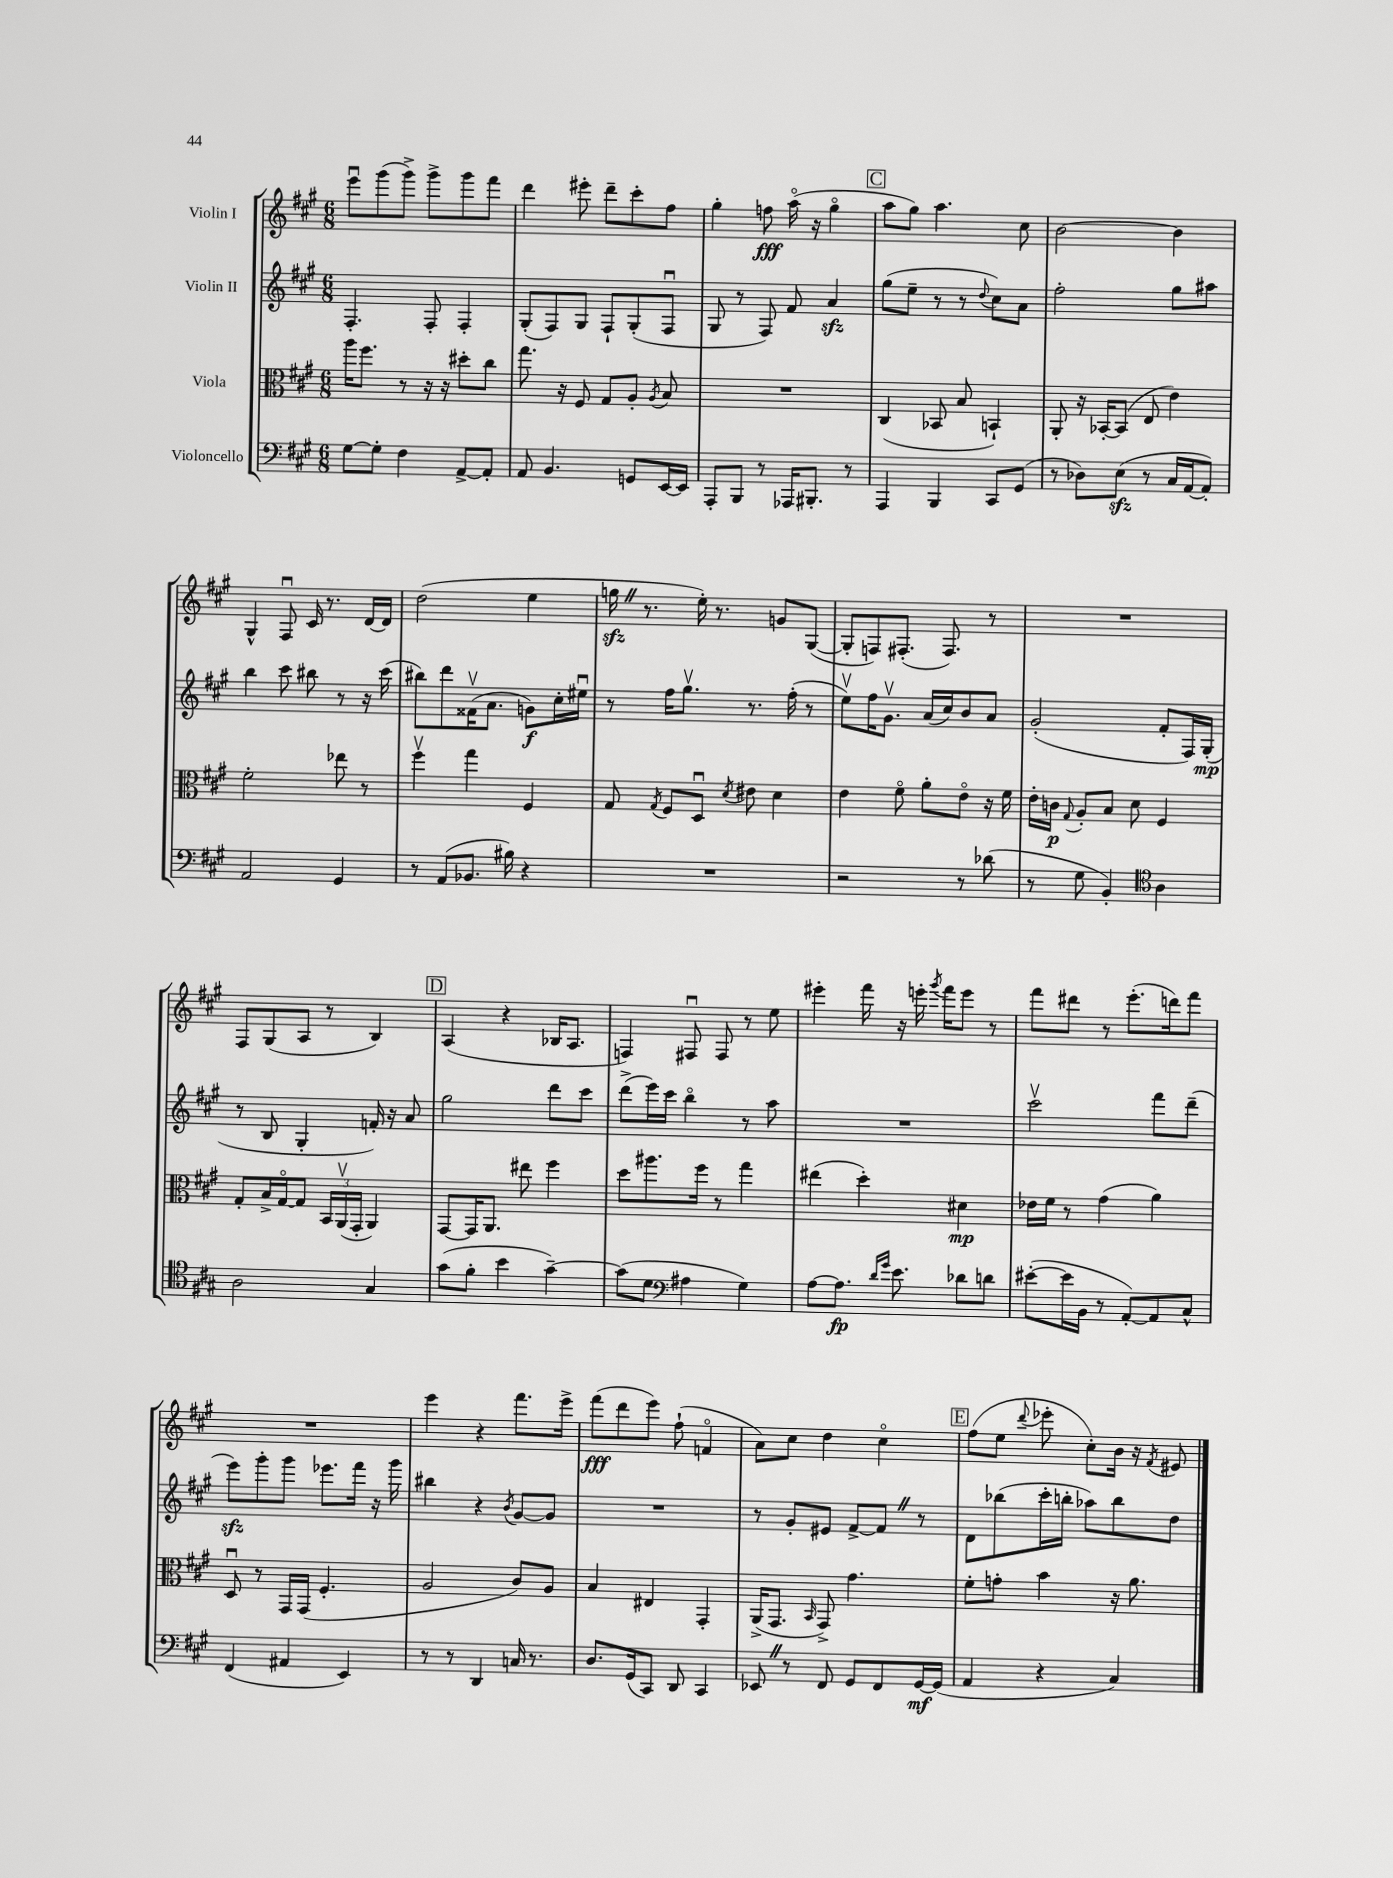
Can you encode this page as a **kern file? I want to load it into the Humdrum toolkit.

**kern	**dynam	**kern	**dynam	**kern	**dynam	**kern	**dynam
*part4	*part4	*part3	*part3	*part2	*part2	*part1	*part1
*staff4	*staff4	*staff3	*staff3	*staff2	*staff2	*staff1	*staff1
*I"Violoncello	*	*I"Viola	*	*I"Violin II	*	*I"Violin I	*
*clefF4	*	*clefC3	*	*clefG2	*	*clefG2	*
*k[f#c#g#]	*	*k[f#c#g#]	*	*k[f#c#g#]	*	*k[f#c#g#]	*
*M6/8	*	*M6/8	*	*M6/8	*	*M6/8	*
=131	=131	=131	=131	=131	=131	=131	=131
[8G#\L	.	16aa\KL	.	4.F#'/	.	8eeeu\L	.
.	.	8.ff#\J	.	.	.	.	.
8G#'\J]	.	.	.	.	.	(8ggg#\	.
4F#\	.	8r	.	.	.	8ggg#^\J)	.
.	.	16r	.	8F#'/	.	8ggg#^\L	.
.	.	16r	.	.	.	.	.
[8AA^/L	.	8dd#X'\L	.	4F#'/	.	8ggg#\	.
8AA'/J]	.	8cc#\J	.	.	.	8fff#\J	.
=132	=132	=132	=132	=132	=132	=132	=132
8AA/	.	8.gg#\	.	(8G#'/L	.	4ddd\	.
4.BB/	.	.	.	8F#/)	.	.	.
.	.	16r	.	.	.	.	.
.	.	8F#/	.	8G#/J	.	8eee#X'\	.
.	.	8G#/L	.	8F#`/L	.	8ddd~\L	.
8GGn/L	.	8A'/J	.	(8G#'/	.	8ccc#'\	.
.	.	8qA/	.	.	.	.	.
[16EE/L	.	8B/	.	8F#u/J	.	8ff#\J	.
16EE/JJ]	.	.	.	.	.	.	.
=133	=133	=133	=133	=133	=133	=133	=133
8AAA'/L	.	2.r	.	8G#/	.	4gg#'\	.
8BBB/J	.	.	.	8r	.	.	.
8r	.	.	.	8F#/)	.	8ffn\	fff
16AAA-X/KL	.	.	.	8f#/	.	(16aa\	.
8.BBB#X'/J	.	.	.	.	.	16r	.
.	.	.	.	4azz/	.	4gg#\	.
8r	.	.	.	.	.	.	.
!!LO:REH:place=s1:t=C
=134	=134	=134	=134	=134	=134	=134	=134
4AAA/	.	(4C#/	.	(8gg#\L	.	8aa\L	.
.	.	.	.	8ee~\J	.	8gg#\J)	.
4BBB/	.	8BB-X/	.	8r	.	4.aa\	.
.	.	8B/	.	8r	.	.	.
.	.	.	.	8qqdd/	.	.	.
8CC#/L	.	4BBn`/)	.	8cc#\L)	.	.	.
(8GG#/J	.	.	.	8a\J	.	8cc#\	.
=135	=135	=135	=135	=135	=135	=135	=135
8r	.	8AA'/	.	2ff#'\	.	[2b\	.
8D-X\L)	.	16r	.	.	.	.	.
.	.	[16BB-X'/KL	.	.	.	.	.
(8Ezz\J	.	(8BB-/J]	.	.	.	.	.
8r	.	8E/	.	.	.	.	.
16C#/LL	.	4e\)	.	8gg#\L	.	4b\]	.
[16AA/J	.	.	.	.	.	.	.
8AA'/J])	.	.	.	8aa#X\J	.	.	.
!!LO:LB:g=z
=136	=136	=136	=136	=136	=136	=136	=136
2AA/	.	2f#'\	.	4bb\	.	4G#^^/	.
.	.	.	.	8ccc#\	.	8F#u/	.
.	.	.	.	8bb#X\	.	16c#/	.
.	.	.	.	.	.	8.r	.
4GG#/	.	8ee-X\	.	8r	.	.	.
.	.	8r	.	16r	.	[16d/LL	.
.	.	.	.	(16ccc#\	.	16d/JJ]	.
=137	=137	=137	=137	=137	=137	=137	=137
8r	.	4ff#v\	.	8bb#X\L)	.	(2dd\	.
(8AA/L	.	.	.	8ddd\	.	.	.
8.BB-X/J	.	4gg#\	.	(16f##Xv\K	.	.	.
.	.	.	.	8.a\J	.	.	.
16B#X\)	.	.	.	.	.	.	.
4r	.	4F#/	.	8gn\L)	f	4ee\	.
.	.	.	.	16cc#'\L	.	.	.
.	.	.	.	16ee#Xu\JJ	.	.	.
=138	=138	=138	=138	=138	=138	=138	=138
2.r	.	8G#/	.	8r	.	16ggnzzZ\	.
.	.	.	.	.	.	8.r	.
.	.	8qG#/	.	.	.	.	.
.	.	8F#/L	.	16ff#\KL	.	.	.
.	.	.	.	8.gg#v\J	.	.	.
.	.	8Du/J	.	.	.	16ee'\)	.
.	.	.	.	.	.	8.r	.
.	.	8qd/	.	.	.	.	.
.	.	8e#X\	.	8.r	.	.	.
.	.	4d\	.	.	.	8gn/L	.
.	.	.	.	(16ff#'\	.	.	.
.	.	.	.	8r	.	([8G#/J	.
=139	=139	=139	=139	=139	=139	=139	=139
2r	.	4e\	.	8eev\L)	.	8G#'/L]	.
.	.	.	.	16ff#\K	.	8Fn/)	.
.	.	.	.	8.g#v\J	.	.	.
.	.	8f#\	.	.	.	(8.F#X'/J	.
.	.	8a'\L	.	(16a/LL	.	.	.
.	.	.	.	16cc#/J)	.	8.F#/)	.
8r	.	8e\J	.	8b/	.	.	.
(8d-X\	.	16r	.	8a/J	.	8r	.
.	.	16f#\	.	.	.	.	.
=140	=140	=140	=140	=140	=140	=140	=140
8r	.	16e'\LL	.	(2g#'/	.	2.r	.
.	.	16cn\JJ	p	.	.	.	.
.	.	8qqG#/	.	.	.	.	.
8G#\	.	8A'/L	.	.	.	.	.
4BB'/)	.	8B/J	.	.	.	.	.
.	.	8d\	.	.	.	.	.
*clefC4	*	*	*	*	*	*	*
4A\	.	4F#/	.	8f#'/L	.	.	.
.	.	.	.	16F#/L)	.	.	.
.	.	.	.	(16G#'/JJ	mp	.	.
!!LO:LB:g=z
=141	=141	=141	=141	=141	=141	=141	=141
2A\	.	8G#'/L	.	8r	.	8F#/L	.
.	.	16B^/L	.	8B/	.	(8G#/	.
.	.	[16G#/J	.	.	.	.	.
.	.	8G#/J]	.	4G#'/	.	8A/J	.
.	.	24BB/LL	.	.	.	8r	.
.	.	(24AAv/	.	.	.	.	.
.	.	24GG#'/JJ	.	.	.	.	.
4G#/	.	4AA/)	.	16fn'/)	.	4B/)	.
.	.	.	.	16r	.	.	.
.	.	.	.	8a/	.	.	.
!!LO:REH:place=s1:t=D
=142	=142	=142	=142	=142	=142	=142	=142
(8g#\L	.	[8GG#/L	.	2gg#\	.	(4A/	.
8f#'\J	.	16GG#/K]	.	.	.	.	.
.	.	8.AA/J	.	.	.	.	.
4b\	.	.	.	.	.	4r	.
.	.	8ee#X\	.	.	.	.	.
[4g#~\)	.	4ff#\	.	8ddd\L	.	16B-X/KL	.
.	.	.	.	.	.	8.A/J	.
.	.	.	.	8ccc#\J	.	.	.
=143	=143	=143	=143	=143	=143	=143	=143
(8g#\L]	.	8dd\L	.	(8ddd^\L	.	4Fn/)	.
8d\J	.	8.aa#X\	.	16eee\L)	.	.	.
.	.	.	.	16ccc#\JJ	.	.	.
*clefF4	*	*	*	*	*	*	*
4A#X\	.	.	.	4bb\	.	8F#Xu/	.
.	.	16ff#\Jk	.	.	.	.	.
.	.	8r	.	.	.	8F#/	.
4G#\)	.	4gg#\	.	8r	.	8r	.
.	.	.	.	8aa\	.	8ee\	.
=144	=144	=144	=144	=144	=144	=144	=144
[8A\L	.	(4ee#X\	.	2.r	.	4eee#X'\	.
8.A\J]	fp	.	.	.	.	.	.
.	.	4dd'\)	.	.	.	16fff#\	.
16qqd/LL	.	.	.	.	.	.	.
16qqg#/JJ	.	.	.	.	.	.	.
8.e\	.	.	.	.	.	16r	.
.	.	.	.	.	.	16eeen'\	.
.	.	.	.	.	.	8qggg#/	.
.	.	.	.	.	.	16fff#\KL	.
8d-X\L	.	4d#X\	mp	.	.	8eee\J	.
8dn\J	.	.	.	.	.	8r	.
=145	=145	=145	=145	=145	=145	=145	=145
([8e#X'\L	.	16e-X\LL	.	2ccc#v\	.	8fff#\L	.
.	.	16f#\JJ	.	.	.	.	.
16e#\L]	.	8r	.	.	.	8ddd#X\J	.
16BB\JJ	.	.	.	.	.	.	.
8r	.	(4g#\	.	.	.	8r	.
[8AA'/L)	.	.	.	.	.	(8.eee'\L	.
8AA/]	.	4a\)	.	8fff#\L	.	.	.
.	.	.	.	.	.	16dddn\k)	.
8C#^^/J	.	.	.	(8ddd~\J	.	8fff#\J	.
!!LO:LB:g=z
=146	=146	=146	=146	=146	=146	=146	=146
(4FF#/	.	8Du/	.	8eeezz\L)	.	2.r	.
.	.	8r	.	8ggg#'\	.	.	.
4AA#X/	.	16GG#/LL	.	8ggg#\J	.	.	.
.	.	(16GG#/JJ	.	.	.	.	.
.	.	4.F#'/	.	8.eee-X\L	.	.	.
4EE/)	.	.	.	.	.	.	.
.	.	.	.	16fff#\Jk	.	.	.
.	.	.	.	16r	.	.	.
.	.	.	.	16ggg#\	.	.	.
=147	=147	=147	=147	=147	=147	=147	=147
8r	.	2A/	.	4bb#X\	.	4eee\	.
8r	.	.	.	.	.	.	.
4DD/	.	.	.	4r	.	4r	.
.	.	.	.	8qb/	.	.	.
16Cn/	.	8c#/L)	.	[8g#/L	.	8.fff#\L	.
8.r	.	.	.	.	.	.	.
.	.	8A/J	.	8g#/J]	.	.	.
.	.	.	.	.	.	16eee^\Jk	.
=148	=148	=148	=148	=148	=148	=148	=148
8.D/L	.	4B/	.	2.r	.	(8fff#\L	fff
.	.	.	.	.	.	8ddd\	.
(16GG#/k	.	.	.	.	.	.	.
8CC#/J)	.	4E#X/	.	.	.	8eee\J)	.
8DD/	.	.	.	.	.	(8ff#`\	.
4CC#/	.	4GG#'/	.	.	.	4fn/	.
=149	=149	=149	=149	=149	=149	=149	=149
8EE-XZ/	.	(16AA^/KL	.	8r	.	8a\L)	.
.	.	8.GG#/J	.	.	.	.	.
8r	.	.	.	8g#'/L	.	8cc#\J	.
.	.	16qqBB/	.	.	.	.	.
8FF#/	.	8GG#^/)	.	8e#X/J	.	4dd\	.
8GG#/L	.	4.g#\	.	[8f#^/L	.	.	.
8FF#/	.	.	.	8f#Z/J]	.	4cc#\	.
[16GG#/L	mf	.	.	8r	.	.	.
(16GG#/JJ]	.	.	.	.	.	.	.
!!LO:REH:place=s1:t=E
=150	=150	=150	=150	=150	=150	=150	=150
4AA/	.	8f#'\L	.	8d\L	.	(8ff#\L	.
.	.	8gn'\J	.	(8bb-X\	.	8ee\J	.
.	.	.	.	.	.	8qqddd/	.
4r	.	4b\	.	16ccc#'\L	.	8eee-X'\	.
.	.	.	.	16bbn'\JJ	.	.	.
.	.	.	.	8aa-X\L)	.	8cc#'\L)	.
4C#/)	.	16r	.	8bb\	.	16b\Jk	.
.	.	8.a\	.	.	.	16r	.
.	.	.	.	.	.	8qf#/	.
.	.	.	.	8dd\J	.	8e#X/	.
==	==	==	==	==	==	==	==
*-	*-	*-	*-	*-	*-	*-	*-
